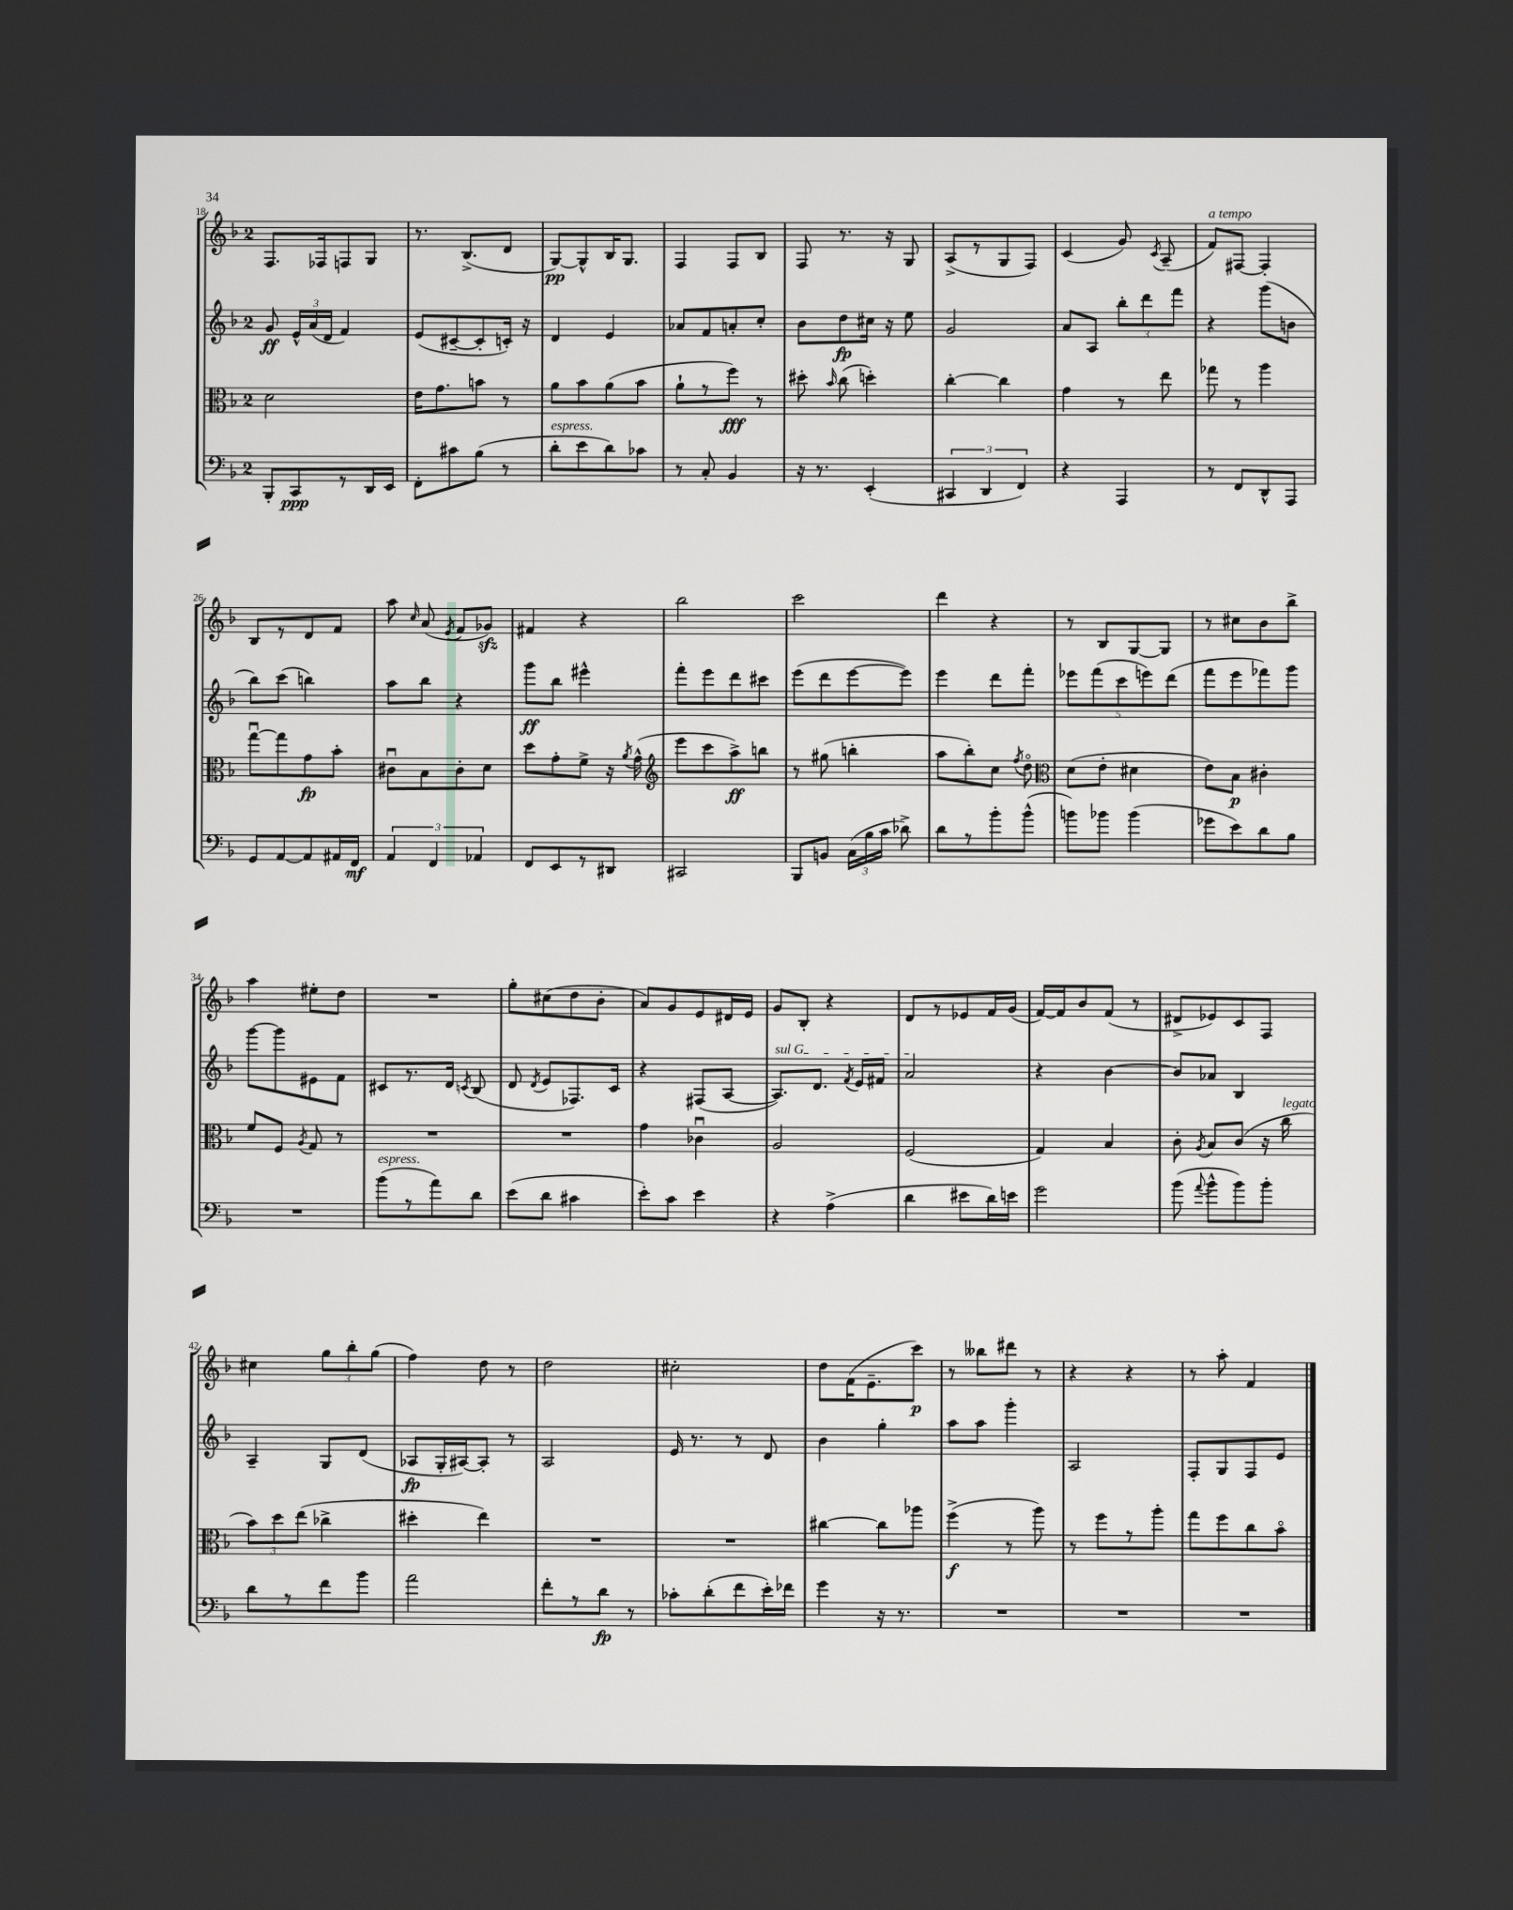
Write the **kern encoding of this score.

**kern	**dynam	**kern	**dynam	**kern	**dynam	**kern	**dynam
*part4	*part4	*part3	*part3	*part2	*part2	*part1	*part1
*staff4	*staff4	*staff3	*staff3	*staff2	*staff2	*staff1	*staff1
*clefF4	*	*clefC3	*	*clefG2	*	*clefG2	*
*k[b-]	*	*k[b-]	*	*k[b-]	*	*k[b-]	*
*M2/4	*	*M2/4	*	*M2/4	*	*M2/4	*
=18	=18	=18	=18	=18	=18	=18	=18
8BBB-'/L	.	2d\	.	8g/	ff	8.F/L	.
8CC/	ppp	.	.	24e^^/LL	.	.	.
.	.	.	.	(24a/	.	.	.
.	.	.	.	.	.	16F-X/k	.
.	.	.	.	24d/JJ	.	.	.
8r	.	.	.	4f/)	.	8Fn/	.
16DD/L	.	.	.	.	.	8G/J	.
16EE/JJ	.	.	.	.	.	.	.
=19	=19	=19	=19	=19	=19	=19	=19
8FF'\L	.	16e\KL	.	(8e/L	.	8.r	.
.	.	8.g\	.	.	.	.	.
8c#X\	.	.	.	[8c#X~/	.	.	.
.	.	.	.	.	.	(8.B-^/L	.
(8B-\J	.	8bn\J	.	8c#'/]	.	.	.
8r	.	8r	.	16cn'/Jk)	.	8d/J	.
.	.	.	.	16r	.	.	.
=20	=20	=20	=20	=20	=20	=20	=20
!LO:TX:a:i:t=espress.	!	!	!	!	!	!	!
8d'\L	.	8a\L	.	4d/	.	[8G/L)	pp
8e\	.	8b-\	.	.	.	8G^^/]	.
8d\)	.	(8a\	.	4e/	.	16B-/K	.
.	.	.	.	.	.	8.G/J	.
8c-X\J	.	8b-\J	.	.	.	.	.
=21	=21	=21	=21	=21	=21	=21	=21
8r	.	8a`\L	.	8a-X/L	.	4F/	.
8C'/	.	8r	.	8f/	.	.	.
4BB-/	.	8ff\J)	fff	8an'/	.	8F/L	.
.	.	8r	.	8cc'/J	.	8B-/J	.
=22	=22	=22	=22	=22	=22	=22	=22
16r	.	8dd#X'\	.	8b-\L	.	8F/	.
8.r	.	.	.	.	.	.	.
.	.	16qqb-/	.	.	.	.	.
.	.	(8cc\	.	8dd\	fp	8.r	.
(4EE'/	.	4ddn'\)	.	16cc#X\Jk	.	.	.
.	.	.	.	16r	.	16r	.
.	.	.	.	8ee\	.	8G/	.
=23	=23	=23	=23	=23	=23	=23	=23
6CC#X/	.	[4cc'\	.	2g/	.	(8A^/L	.
.	.	.	.	.	.	8r	.
6DD/	.	.	.	.	.	.	.
.	.	4cc\]	.	.	.	8G/	.
6FF/)	.	.	.	.	.	.	.
.	.	.	.	.	.	8F/J)	.
=24	=24	=24	=24	=24	=24	=24	=24
4r	.	4g\	.	8a/L	.	(4c/	.
.	.	.	.	8A/J	.	.	.
4AAA/	.	8r	.	12bb-'\L	.	8g/)	.
.	.	.	.	12ddd\	.	.	.
.	.	.	.	.	.	8qc/	.
.	.	8ee\	.	.	.	(8A~/	.
.	.	.	.	12fff\J	.	.	.
=25	=25	=25	=25	=25	=25	=25	=25
!	!	!	!	!	!	!LO:TX:a:i:t=a tempo	!
8r	.	8gg-X\	.	4r	.	8f/L)	.
8FF/L	.	8r	.	.	.	[8F#X/J	.
8DD^^/	.	4aa\	.	(8ggg\L	.	4F#'/]	.
8AAA/J	.	.	.	8bn\J	.	.	.
!!LO:LB:g=z
=26	=26	=26	=26	=26	=26	=26	=26
8GG/L	.	[8ggu\L	.	8bb-\L)	.	8B-/L	.
[8AA/	.	8gg\]	.	(8ccc\J	.	8r	.
8AA/]	.	8g\	fp	4bbn\)	.	8d/	.
16AA#X/L	.	8b-'\J	.	.	.	8f/J	.
16FF/JJ	mf	.	.	.	.	.	.
=27	=27	=27	=27	=27	=27	=27	=27
6AA/	.	8c#Xu\L	.	8aa\L	.	8aa\	.
.	.	.	.	.	.	16qqcc/	.
.	.	8B-\	.	8bb-\J	.	(8a/	.
6FF/	.	.	.	.	.	.	.
.	.	.	.	.	.	8qe/	.
.	.	8c#'\	.	4r	.	8f/L	.
6AA-X/	.	.	.	.	.	.	.
.	.	8d\J	.	.	.	8g-Xzz/J)	.
=28	=28	=28	=28	=28	=28	=28	=28
8FF/L	.	8dd\L	.	8ggg\L	ff	4f#X/	.
8EE/	.	8g'\	.	8bb-\J	.	.	.
8r	.	8f^\J	.	4eee#X^^\	.	4r	.
8DD#X/J	.	16r	.	.	.	.	.
.	.	8qa/	.	.	.	.	.
.	.	(16g^^\	.	.	.	.	.
=29	=29	=29	=29	=29	=29	=29	=29
*	*	*clefG2	*	*	*	*	*
2CC#X/	.	8eee\L	.	8fff'\L	.	2bb-\	.
.	.	8ccc\	.	8eee\	.	.	.
.	.	8aa^\)	ff	8ddd\	.	.	.
.	.	8bbn\J	.	8ccc#X\J	.	.	.
=30	=30	=30	=30	=30	=30	=30	=30
8BBB-/L	.	8r	.	(8eee\L	.	2ccc\	.
8BBn/J	.	(8gg#X\	.	8ddd\	.	.	.
(24C\LL	.	4bbn'\	.	[8eee\	.	.	.
24B-\	.	.	.	.	.	.	.
24c\JJ	.	.	.	.	.	.	.
8d-X^\)	.	.	.	8eee\J])	.	.	.
=31	=31	=31	=31	=31	=31	=31	=31
8d\L	.	8aa\L	.	4eee\	.	4ddd\	.
8r	.	8bb-'\)	.	.	.	.	.
8b-'\	.	8cc\J	.	8ddd\L	.	4r	.
.	.	8qff/	.	.	.	.	.
(8b-^^\J	.	8dd\	.	8fff'\J	.	.	.
=32	=32	=32	=32	=32	=32	=32	=32
*	*	*clefC3	*	*	*	*	*
8bn\L)	.	(8d\L	.	10eee-X\L	.	8r	.
.	.	.	.	(10fff\	.	.	.
8b-X\J	.	8e'\J	.	.	.	8B-/L	.
.	.	.	.	10ccc\	.	.	.
(4b-\	.	4d#X\	.	.	.	[8G/	.
.	.	.	.	10eeen\)	.	.	.
.	.	.	.	.	.	8G/J]	.
.	.	.	.	(10ddd\J	.	.	.
=33	=33	=33	=33	=33	=33	=33	=33
8g-X\L	.	8e\L)	.	8fff\L	.	8r	.
8e\)	.	8B-\J	p	8eee\	.	8cc#X\L	.
8d\	.	4c#X'\	.	8fff-X\)	.	8b-\	.
8B-\J	.	.	.	8ggg\J	.	8bb-^\J	.
!!LO:LB:g=z
=34	=34	=34	=34	=34	=34	=34	=34
2r	.	8f/L	.	[8ggg\L	.	4aa\	.
.	.	8F/J	.	8ggg\]	.	.	.
.	.	8qA/	.	.	.	.	.
.	.	8G/	.	8e#X\	.	8ee#X'\L	.
.	.	8r	.	8f\J	.	8dd\J	.
=35	=35	=35	=35	=35	=35	=35	=35
!LO:TX:a:i:t=espress.	!	!	!	!	!	!	!
(8b-\L	.	2r	.	8c#X/L	.	2r	.
8r	.	.	.	8.r	.	.	.
8a\)	.	.	.	.	.	.	.
.	.	.	.	16d/Jk	.	.	.
.	.	.	.	8qcn/	.	.	.
8d\J	.	.	.	(8B-/	.	.	.
=36	=36	=36	=36	=36	=36	=36	=36
(8e\L	.	2r	.	8d/	.	8gg'\L	.
.	.	.	.	8qd/	.	.	.
8d\J	.	.	.	8e/L	.	(8cc#X\	.
4c#X\	.	.	.	8.F-X/)	.	8dd\	.
.	.	.	.	.	.	8b-'\J	.
.	.	.	.	16c/Jk	.	.	.
=37	=37	=37	=37	=37	=37	=37	=37
8e'\L)	.	4g\	.	4r	.	8a/L)	.
8c\J	.	.	.	.	.	8g/	.
4e\	.	4c-Xu\	.	(8F#X/L	.	8e/	.
.	.	.	.	[8A/J	.	16d#X/L	.
.	.	.	.	.	.	16e/JJ	.
=38	=38	=38	=38	=38	=38	=38	=38
!	!	!	!	!LO:TX:a:i:t=sul G	!	!	!
4r	.	2A/	.	8.A/L])	.	8g/L	.
.	.	.	.	.	.	8B-'/J	.
.	.	.	.	8.d/J	.	.	.
(4A^\	.	.	.	.	.	4r	.
.	.	.	.	8qf/	.	.	.
.	.	.	.	16e/LL	.	.	.
.	.	.	.	16f#X/JJ	.	.	.
=39	=39	=39	=39	=39	=39	=39	=39
4d\	.	(2F/	.	2a/	.	8d/L	.
.	.	.	.	.	.	8r	.
8e#X\L	.	.	.	.	.	8e-X/	.
16d\L)	.	.	.	.	.	16f/L	.
16en\JJ	.	.	.	.	.	(16g/JJ	.
=40	=40	=40	=40	=40	=40	=40	=40
2g\	.	4G/)	.	4r	.	[16f/LL)	.
.	.	.	.	.	.	16f/J]	.
.	.	.	.	.	.	8b-/	.
.	.	4B-/	.	[4b-\	.	(8f/J	.
.	.	.	.	.	.	8r	.
=41	=41	=41	=41	=41	=41	=41	=41
(8b-\	.	8c'\	.	8b-/L]	.	8d#X^/L	.
8qqa/	.	8qA/	.	.	.	.	.
8b-^^\L	.	8B-/L	.	8a-X/J	.	8e-X/)	.
8b-\)	.	(8c/J	.	4B-/	.	8c/	.
8b-'\J	.	16r	.	.	.	8F/J	.
!	!	!LO:TX:a:i:t=legato	!	!	!	!	!
.	.	16cc\	.	.	.	.	.
!!LO:LB:g=z
=42	=42	=42	=42	=42	=42	=42	=42
8d\L	.	12b-\L)	.	4A~/	.	4cc#X\	.
.	.	12dd\	.	.	.	.	.
8r	.	.	.	.	.	.	.
.	.	(12ee\J	.	.	.	.	.
8f\	.	4cc-X^\	.	8G/L	.	12gg\L	.
.	.	.	.	.	.	12bb-'\	.
8b-\J	.	.	.	(8d/J	.	.	.
.	.	.	.	.	.	(12gg\J	.
=43	=43	=43	=43	=43	=43	=43	=43
2a\	.	4dd#X'\	.	8A-X/L	fp	4ff\)	.
.	.	.	.	16G'/L	.	.	.
.	.	.	.	[16A#X/J)	.	.	.
.	.	4ee\)	.	8A#'/J]	.	8dd\	.
.	.	.	.	8r	.	8r	.
=44	=44	=44	=44	=44	=44	=44	=44
8f'\L	.	2r	.	2A/	.	2dd\	.
8r	.	.	.	.	.	.	.
8d\J	fp	.	.	.	.	.	.
8r	.	.	.	.	.	.	.
=45	=45	=45	=45	=45	=45	=45	=45
8c-X'\L	.	2r	.	16e/	.	2cc#X'\	.
.	.	.	.	8.r	.	.	.
(8d'\	.	.	.	.	.	.	.
8f\	.	.	.	8r	.	.	.
16e'\L)	.	.	.	8d/	.	.	.
16f-X\JJ	.	.	.	.	.	.	.
=46	=46	=46	=46	=46	=46	=46	=46
4g\	.	[4cc#X\	.	4b-\	.	8dd\L	.
.	.	.	.	.	.	(16f\K	.
.	.	.	.	.	.	8.e~\	.
16r	.	8cc#\L]	.	4gg'\	.	.	.
8.r	.	.	.	.	.	.	.
.	.	8aa-X\J	.	.	.	8ccc\J)	p
=47	=47	=47	=47	=47	=47	=47	=47
2r	.	(4ff^\	f	8aa\L	.	8r	.
.	.	.	.	8aa\J	.	8bb--X\L	.
.	.	8r	.	4ggg'\	.	8ddd#X\J	.
.	.	8aa\)	.	.	.	8r	.
=48	=48	=48	=48	=48	=48	=48	=48
2r	.	8r	.	2A/	.	4r	.
.	.	8ff\L	.	.	.	.	.
.	.	8r	.	.	.	4r	.
.	.	8aa'\J	.	.	.	.	.
=49	=49	=49	=49	=49	=49	=49	=49
2r	.	8gg\L	.	8F'/L	.	8r	.
.	.	8ff\	.	8G/	.	8aa'\	.
.	.	8cc\	.	8F/	.	4f/	.
.	.	8b-\J	.	8e/J	.	.	.
==	==	==	==	==	==	==	==
*-	*-	*-	*-	*-	*-	*-	*-
